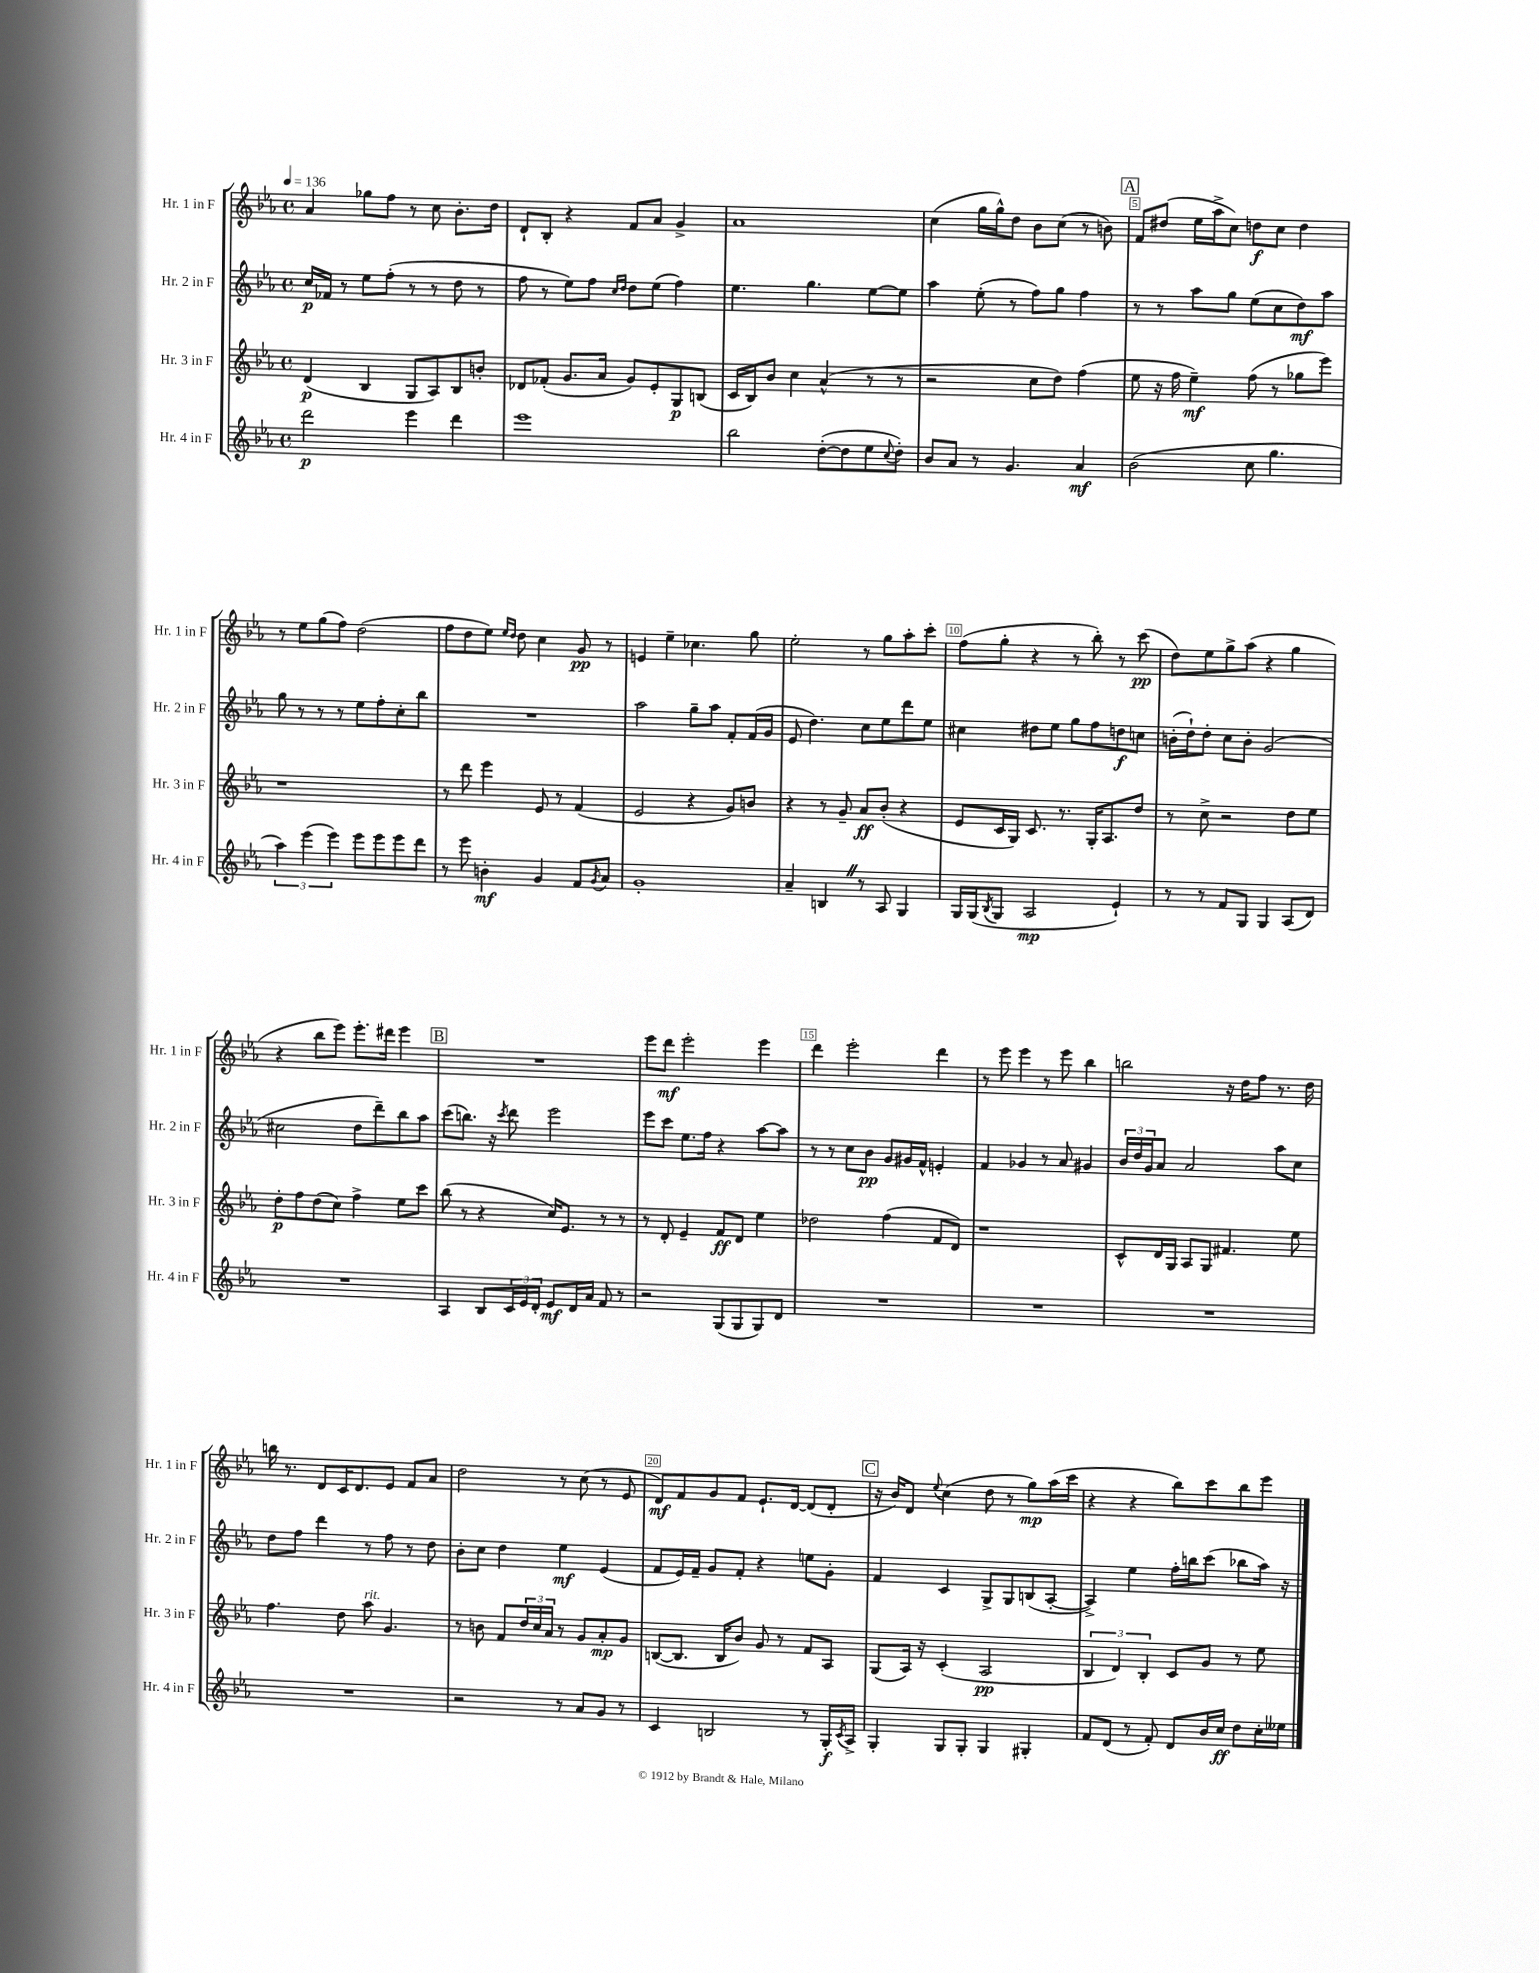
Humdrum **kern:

**kern	**kern	**kern	**kern
*staff4	*staff3	*staff2	*staff1
*clefG2	*clefG2	*clefG2	*clefG2
*k[b-e-a-]	*k[b-e-a-]	*k[b-e-a-]	*k[b-e-a-]
*M4/4	*M4/4	*M4/4	*M4/4
*met(c)	*met(c)	*met(c)	*met(c)
*MM136	*MM136	*MM136	*MM136
2ddd	(4d	16cc	4a-
.	.	16f-	.
.	.	8r	.
.	4B-	8ee-	8gg-
.	.	(8ff'	8ff
4eee-	8G	8r	8r
.	8A-)	8r	8cc
4ddd	8B-	8dd	8.b-'
.	8b'	8r	.
.	.	.	16dd
=	=	=	=
1eee-	8d-	8ff	8d`
.	(8f-'	8r	8B-'
.	8.g	8ee-)	4r
.	.	8ff	.
.	16a-	.	.
.	.	16qqcc	.
.	.	16qqdd	.
.	8g)	8dd	8f
.	8e-'	(8ee-	8a-
.	8G	4ff)	4g^
.	(8B	.	.
=	=	=	=
2bb-	16c	4.ee-	1a-
.	16B-)	.	.
.	8b-	.	.
.	4cc	.	.
.	.	4.gg	.
([8dd'	(4a-^^	.	.
8dd]	.	.	.
8ee-	8r	[8ee-	.
8qqcc	.	.	.
8dd')	8r	8ee-]	.
=	=	=	=
8b-	2r	4aa-	(4cc
8a-	.	.	.
8r	.	(8ee-'	16gg
.	.	.	16gg^^)
4.g	.	8r	8dd
.	8cc	8ff)	8b-
.	8dd)	8gg	(8cc
4a-	(4ff	4ff	8r
.	.	.	8b)
=	=	=	=
(2b-	8ee-	8r	8f
.	16r	8r	(8dd#
.	16ff	.	.
.	4ee-~)	8aa-	16ee-
.	.	.	16aa-^
.	.	8gg	8cc)
8cc	(8ff	(8ee-	8dd
4.gg	8r	8cc	8cc
.	8gg-	8dd)	4dd
.	8eee-)	8aa-	.
=	=	=	=
6aa-)	1r	8gg	8r
.	.	8r	8ee-
(6eee-	.	.	.
.	.	8r	(8gg
6eee-)	.	.	.
.	.	8r	8ff)
8eee-	.	8ee-	(2dd
8eee-	.	8ff'	.
8eee-	.	8cc'	.
8ddd	.	8bb-	.
=	=	=	=
8r	8r	1r	8ff
8eee-	8ddd	.	8dd
4b'	4eee-	.	8ee-)
.	.	.	16qqee-
.	.	.	16qqdd
.	.	.	8dd
4g	8e-	.	4cc
.	8r	.	.
8f	(4f	.	8g
8qg	.	.	.
8a-	.	.	8r
=	=	=	=
1g'	2e-	2aa-	4e
.	.	.	4ee-~
.	4r	8gg~	4.cc-
.	.	8aa-	.
.	8g)	8f'	.
.	8b	(16f	8gg
.	.	16g	.
=	=	=	=
4a-~	4r	8e-	2ee-'
.	.	4.dd)	.
4B	8r	.	.
.	8g~	.	.
8r	8a-	8cc	8r
8A-	(8b-'	8ee-	8gg
4G	4r	8ddd	8aa-'
.	.	8ee-	8ccc'
=	=	=	=
16G	8e-	4cc#	(8ff
(16G	.	.	.
8qB-	.	.	.
8G	16c	.	8gg'
.	16G)	.	.
2A-	8.c	8dd#	4r
.	.	8ee-	.
.	8.r	.	.
.	.	8gg	8r
.	16G'	8ff	8bb-')
.	8.A-	.	.
4e-`)	.	8dd	8r
.	8dd	8cc	(8ccc
=	=	=	=
8r	8r	(16b'	8dd)
.	.	16dd`)	.
8r	8cc^	8dd'	8ee-
8f	2r	8cc	8gg^
8G	.	8b'	(8aa-
4G	.	(2g	4r
(8A-	8dd	.	4gg
8d)	8ee-	.	.
=	=	=	=
1r	8dd'	2cc#	4r
.	8ff	.	.
.	(8dd	.	8bb-
.	8cc)	.	8eee-)
.	4ff^	8dd	8.eee-'
.	.	8ddd~)	.
.	.	.	16ddd#
.	8ee-	8bb-	4eee-
.	8ccc	8aa-	.
=	=	=	=
4A-	(8bb-	(8ccc	1r
.	8r	8.bb)	.
8B-	4r	.	.
.	.	16r	.
.	.	8qccc	.
24c	.	8ddd	.
24e-	.	.	.
24d'	.	.	.
8e-	16cc)	2eee-	.
.	8.e-	.	.
16d	.	.	.
16a-	.	.	.
8f	8r	.	.
8r	8r	.	.
=	=	=	=
2r	8r	8eee-	8eee-
.	8d'	8ccc	8ddd
.	4e-~	8.ee-	2eee-'
.	.	16ff	.
(8G	8f	4r	.
8G	8d	.	.
8G)	4ee-	[8aa-	4eee-
8d	.	8aa-]	.
=	=	=	=
1r	2dd-	8r	4ddd
.	.	8r	.
.	.	8cc	2eee-'
.	.	8b-	.
.	(4ff	8g	.
.	.	16g#	.
.	.	16f^^	.
.	8f	4e'	4ddd
.	8d)	.	.
=	=	=	=
1r	1r	4f	8r
.	.	.	8eee-
.	.	4g-	4eee-
.	.	8r	8r
.	.	8a-	8eee-
.	.	4g#	4bb-
=	=	=	=
1r	8c^^	24b-	2bb
.	.	24dd	.
.	.	24g	.
.	16d	8a-	.
.	16G	.	.
.	8A-	2a-	.
.	8G	.	.
.	4.f#	.	16r
.	.	.	16dd
.	.	.	8ff
.	.	8aa-	8.r
.	8ee-	8cc	.
.	.	.	16dd
=	=	=	=
1r	4.ff	8dd	16bb
.	.	.	8.r
.	.	8ff	.
.	.	4ddd	8d
.	8dd	.	16c
.	.	.	8.d
.	8aa-	8r	.
.	4.g	8ff	8e-
.	.	8r	8f
.	.	8dd	8a-
=	=	=	=
2r	8r	8b-'	2dd
.	8b	8cc	.
.	8f	4dd	.
.	24dd	.	.
.	24cc	.	.
.	24a-	.	.
8r	8r	4ee-	8r
8a-	8g	.	(8cc
8g	8a-'	(4e-	8r
8r	8g	.	8e-
=	=	=	=
4c	([8B	8f	8d)
.	8.B]	16e-)	8f
.	.	16f~	.
2B	.	8g	8g
.	16B	.	.
.	8b-)	8f'	8f
.	8g	4r	8.e-`
.	8r	.	.
.	.	.	[16d
8r	8f	8ee	(8d]
16G'	8A-	8g'	8d'
8qc	.	.	.
16A-^	.	.	.
=	=	=	=
4G'	(8G	4f	16r
.	.	.	16b-)
.	16A-)	.	8d
.	16r	.	.
.	.	.	8qqee-
8G	(4c'	4c	(4cc
8G'	.	.	.
4G	2A-	8G^	8dd
.	.	8G	8r
4G#'	.	(8B	8gg)
.	.	[8A-'	(16aa-
.	.	.	16ccc
=	=	=	=
8f	6B-	4A-^])	4r
(8d	.	.	.
.	6d)	.	.
8r	.	4ee-	4r
.	6B-'	.	.
8f')	.	.	.
8d	8c	16ff'	8bb-)
.	.	16bb	.
16b-	8g	(8ccc	8ccc
16cc	.	.	.
8dd	8r	8bb-	8bb-
16cc'	8ee-	16aa-)	8eee-
16ee--	.	16r	.
==	==	==	==
*-	*-	*-	*-
